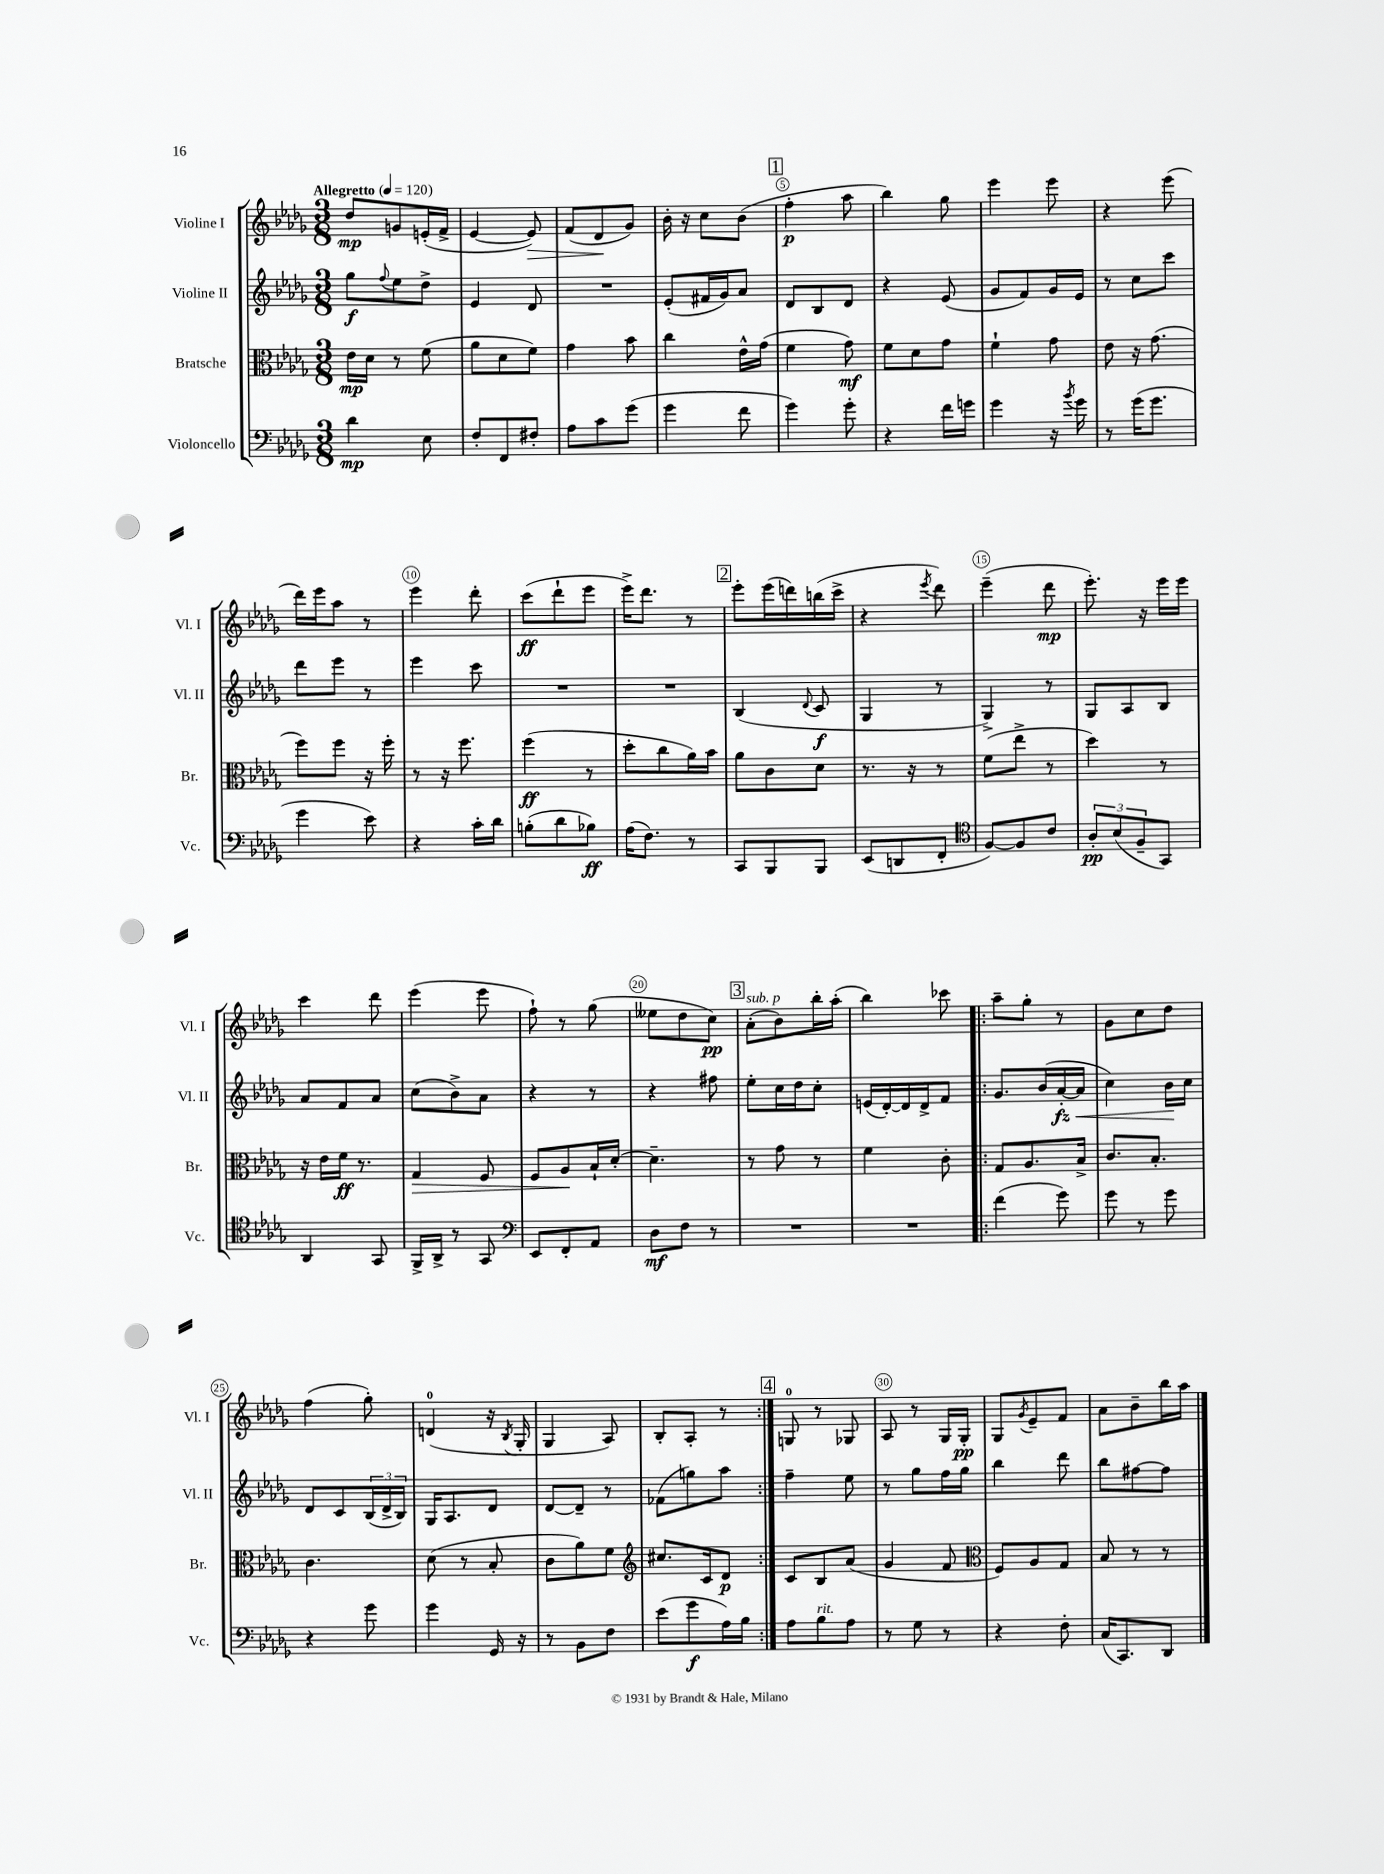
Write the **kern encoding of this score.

**kern	**dynam	**kern	**dynam	**kern	**dynam	**kern	**dynam
*part4	*part4	*part3	*part3	*part2	*part2	*part1	*part1
*staff4	*staff4	*staff3	*staff3	*staff2	*staff2	*staff1	*staff1
*I"Violoncello	*	*I"Bratsche	*	*I"Violine II	*	*I"Violine I	*
*I'Vc.	*	*I'Br.	*	*I'Vl. II	*	*I'Vl. I	*
*clefF4	*	*clefC3	*	*clefG2	*	*clefG2	*
*k[b-e-a-d-g-]	*	*k[b-e-a-d-g-]	*	*k[b-e-a-d-g-]	*	*k[b-e-a-d-g-]	*
*M3/8	*	*M3/8	*	*M3/8	*	*M3/8	*
*MM120	*	*MM120	*	*MM120	*	*MM120	*
=1	=1	=1	=1	=1	=1	=1	=1
!	!	!	!	!	!	!LO:TX:a:B:t=Allegretto	!
4d-\	mp	16e-\LL	mp	8gg-\L	f	8dd-/L	mp
.	.	16d-\JJ	.	.	.	.	.
.	.	.	.	8qqff/	.	.	.
.	.	8r	.	8ee-\	.	8gn/	.
8E-\	.	(8f\	.	8dd-^\J	.	(16en'/L	.
.	.	.	.	.	.	16f^/JJ	.
=2	=2	=2	=2	=2	=2	=2	=2
8F'/L	.	8a-\L	.	4e-/	.	[4e-/	.
8FF/	.	8d-\	.	.	.	.	.
!	!	!	!	!	!	!	!LO:HP:b
8F#X'/J	.	8f\J)	.	8d-/	.	8e-/])	>
=3	=3	=3	=3	=3	=3	=3	=3
8A-\L	.	4g-\	.	4.r	.	(8f/L	.
8c\	.	.	.	.	.	8d-/	.
(8g-\J	.	8b-\	.	.	.	8g-/J)	]
=4	=4	=4	=4	=4	=4	=4	=4
4g-\	.	4cc\	.	(8e-'/L	.	16b-'\	.
.	.	.	.	.	.	16r	.
.	.	.	.	16f#X/L	.	8cc\L	.
.	.	.	.	16g-/J)	.	.	.
8f\	.	16e-^^\LL	.	8a-/J	.	(8b-\J	.
.	.	(16g-\JJ	.	.	.	.	.
!!LO:REH:place=s1:t=1
=5	=5	=5	=5	=5	=5	=5	=5
4g-\)	.	4f\	.	8d-/L	.	4ff'\	p
.	.	.	.	8B-/	.	.	.
8g-'\	.	8g-\)	mf	8d-/J	.	8aa-\	.
=6	=6	=6	=6	=6	=6	=6	=6
4r	.	8f\L	.	4r	.	4bb-\)	.
.	.	8d-\	.	.	.	.	.
16f\LL	.	8g-\J	.	(8e-/	.	8gg-\	.
16gn\JJ	.	.	.	.	.	.	.
=7	=7	=7	=7	=7	=7	=7	=7
4g-\	.	4f`\	.	8g-/L	.	4eee-\	.
.	.	.	.	8f/)	.	.	.
16r	.	8g-\	.	16g-/L	.	8eee-\	.
8qb-/	.	.	.	.	.	.	.
16g-\	.	.	.	16e-/JJ	.	.	.
=8	=8	=8	=8	=8	=8	=8	=8
8r	.	8e-\	.	8r	.	4r	.
(16g-\KL	.	16r	.	8cc\L	.	.	.
8.g-\J	.	(8.g-\	.	.	.	.	.
.	.	.	.	8ccc\J	.	(8eee-\	.
!!LO:LB:g=z
=9	=9	=9	=9	=9	=9	=9	=9
4g-\	.	8ff\L)	.	8ddd-\L	.	16ddd-\LL)	.
.	.	.	.	.	.	16eee-\J	.
.	.	8ff\J	.	8eee-\J	.	8aa-\J	.
8e-\)	.	16r	.	8r	.	8r	.
.	.	16ff'\	.	.	.	.	.
=10	=10	=10	=10	=10	=10	=10	=10
4r	.	8r	.	4eee-\	.	4eee-\	.
.	.	16r	.	.	.	.	.
.	.	8.ff\	.	.	.	.	.
16c'\LL	.	.	.	8ccc\	.	8ddd-'\	.
16d-\JJ	.	.	.	.	.	.	.
=11	=11	=11	=11	=11	=11	=11	=11
(8Bn'\L	.	(4ff\	ff	4.r	.	(8ccc\L	ff
8d-\	.	.	.	.	.	8ddd-`\	.
8B-X\J)	ff	8r	.	.	.	8eee-\J	.
=12	=12	=12	=12	=12	=12	=12	=12
(16A-\KL	.	8dd-'\L	.	4.r	.	16eee-^\KL)	.
8.F\J)	.	.	.	.	.	8.ddd-\J	.
.	.	8cc\	.	.	.	.	.
8r	.	16a-\L)	.	.	.	8r	.
.	.	16b-\JJ	.	.	.	.	.
!!LO:REH:place=s1:t=2
=13	=13	=13	=13	=13	=13	=13	=13
8CC/L	.	8a-\L	.	(4B-/	.	8eee-'\L	.
8BBB-/	.	8c\	.	.	.	(16eee-\L	.
.	.	.	.	.	.	16dddn\)	.
.	.	.	.	8qqd-/	.	.	.
8BBB-/J	.	8d-\J	.	8c/	f	(16bbn\	.
.	.	.	.	.	.	16ccc^\JJ	.
=14	=14	=14	=14	=14	=14	=14	=14
(8EE-/L	.	8.r	.	4G-/	.	4r	.
8DDn/	.	.	.	.	.	.	.
.	.	16r	.	.	.	.	.
.	.	.	.	.	.	8qeee-/	.
8FF'/J	.	8r	.	8r	.	8ddd-\)	.
=15	=15	=15	=15	=15	=15	=15	=15
*clefC4	*	*	*	*	*	*	*
[8F/L)	.	(8f\L	.	4G-^/)	.	(4eee-~\	.
8F/]	.	8ee-^\J	.	.	.	.	.
8c/J	.	8r	.	8r	.	8ddd-\	mp
=16	=16	=16	=16	=16	=16	=16	=16
12A-'/L	pp	4dd-\)	.	8G-/L	.	8.eee-'\)	.
(12B-/	.	.	.	.	.	.	.
.	.	.	.	8A-/	.	.	.
12F~/	.	.	.	.	.	.	.
.	.	.	.	.	.	16r	.
8GG-/J)	.	8r	.	8B-/J	.	16eee-\LL	.
.	.	.	.	.	.	16eee-\JJ	.
!!LO:LB:g=z
=17	=17	=17	=17	=17	=17	=17	=17
4AA-/	.	16r	.	8a-/L	.	4ccc\	.
.	.	16e-\LL	.	.	.	.	.
.	.	16f\JJ	ff	8f/	.	.	.
.	.	8.r	.	.	.	.	.
8GG-/	.	.	.	8a-/J	.	8ddd-\	.
=18	=18	=18	=18	=18	=18	=18	=18
!	!	!	!LO:HP:b	!	!	!	!
16FF^/LL	.	4G-/	>	(8cc\L	.	(4eee-\	.
16AA-^/JJ	.	.	.	.	.	.	.
8r	.	.	.	8b-^\)	.	.	.
8GG-/	.	8F/	.	8a-\J	.	8eee-\	.
=19	=19	=19	=19	=19	=19	=19	=19
*clefF4	*	*	*	*	*	*	*
8EE-/L	.	8F/L	.	4r	.	8ff`\)	.
8FF'/	.	8A-/	.	.	.	8r	.
8AA-/J	.	16B-`/L	]	8r	.	(8gg-\	.
.	.	[16d-'/JJ	.	.	.	.	.
=20	=20	=20	=20	=20	=20	=20	=20
8D-\L	mf	4.d-~\]	.	4r	.	8ee--X\L	.
8F\J	.	.	.	.	.	8dd-\	.
8r	.	.	.	8ff#X\	.	8cc\J)	pp
!!LO:REH:place=s1:t=3
=21	=21	=21	=21	=21	=21	=21	=21
!	!	!	!	!	!	!LO:TX:a:i:t=sub. p	!
4.r	.	8r	.	8ee-'\L	.	(8a-'\L	.
.	.	8g-\	.	16cc\L	.	8b-\)	.
.	.	.	.	16dd-\J	.	.	.
.	.	8r	.	8cc'\J	.	16bb-'\L	.
.	.	.	.	.	.	(16aa-'\JJ	.
=22	=22	=22	=22	=22	=22	=22	=22
4.r	.	4f\	.	(16en/LL	.	4bb-\)	.
.	.	.	.	[16d-'/)	.	.	.
.	.	.	.	16d-/]	.	.	.
.	.	.	.	16d-^/J	.	.	.
.	.	8c'\	.	8f/J	.	8ccc-X\	.
=23!|:	=23!|:	=23!|:	=23!|:	=23!|:	=23!|:	=23!|:	=23!|:
(4f\	.	8G-/L	.	8.g-/L	.	8aa-~\L	.
.	.	8.A-/	.	.	.	8gg-'\J	.
.	.	.	.	(16b-/L	.	.	.
!	!	!	!	!	!LO:HP:b	!	!
8g-\)	.	.	.	[16a-'/	< fz	8r	.
.	.	16B-^/Jk	.	16a-/JJ]	.	.	.
=24	=24	=24	=24	=24	=24	=24	=24
8g-\	.	8.c/L	.	4cc\)	.	8g-\L	.
8r	.	.	.	.	.	8cc\	.
.	.	8.B-'/J	.	.	.	.	.
8g-\	.	.	.	16b-\LL	.	8dd-\J	.
.	.	.	.	16cc\JJ	[	.	.
!!LO:LB:g=z
=25	=25	=25	=25	=25	=25	=25	=25
4r	.	4.c\	.	8d-/L	.	(4ff\	.
.	.	.	.	8c/	.	.	.
8g-\	.	.	.	(24B-/L	.	8gg-'\)	.
.	.	.	.	24d-^/	.	.	.
.	.	.	.	24B-/JJ)	.	.	.
=26	=26	=26	=26	=26	=26	=26	=26
4g-\	.	(8d-\	.	16G-/KL	.	(4dn/	.
.	.	.	.	8.A-/	.	.	.
.	.	8r	.	.	.	.	.
16GG-/	.	8B-'/	.	8d-/J	.	16r	.
.	.	.	.	.	.	8qB-/	.
16r	.	.	.	.	.	16G-'/	.
=27	=27	=27	=27	=27	=27	=27	=27
8r	.	8c\L	.	[8d-/L	.	4G-/	.
8BB-\L	.	8a-\)	.	8d-~/J]	.	.	.
8F\J	.	8f\J	.	8r	.	8A-/)	.
=28	=28	=28	=28	=28	=28	=28	=28
*	*	*clefG2	*	*	*	*	*
(8e-\L	.	8.cc#X/L	.	(8f-X\L	.	8B-'/L	.
8g-\	f	.	.	8ggn\)	.	8A-'/J	.
.	.	16c/k	.	.	.	.	.
16A-\L)	.	8d-/J	p	8aa-\J	.	8r	.
16B-\JJ	.	.	.	.	.	.	.
!!LO:REH:place=s1:t=4
=29:|!	=29:|!	=29:|!	=29:|!	=29:|!	=29:|!	=29:|!	=29:|!
8A-\L	.	8c/L	.	4ff~\	.	8Gn/	.
!LO:TX:a:i:t=rit.	!	!	!	!	!	!	!
8B-\	.	8B-/	.	.	.	8r	.
8A-\J	.	(8a-/J	.	8ee-\	.	8G-X/	.
=30	=30	=30	=30	=30	=30	=30	=30
8r	.	4g-/	.	8r	.	8A-/	.
8G-\	.	.	.	8gg-\L	.	8r	.
8r	.	8f/	.	16ff\L	.	16G-/LL	.
.	.	.	.	16gg-\JJ	.	16G-'/JJ	pp
=31	=31	=31	=31	=31	=31	=31	=31
*	*	*clefC3	*	*	*	*	*
4r	.	8F/L)	.	4bb-\	.	8G-/L	.
.	.	.	.	.	.	8qg-/	.
.	.	8A-/	.	.	.	8e-~/	.
8F'\	.	8G-/J	.	8ddd-\	.	8f/J	.
=32	=32	=32	=32	=32	=32	=32	=32
(16C/KL	.	8B-/	.	8bb-\L	.	8a-\L	.
8.CC/)	.	.	.	.	.	.	.
.	.	8r	.	[8ff#X\	.	8b-~\	.
8DD-/J	.	8r	.	8ff#\J]	.	16bb-\L	.
.	.	.	.	.	.	16aa-\JJ	.
==	==	==	==	==	==	==	==
*-	*-	*-	*-	*-	*-	*-	*-
